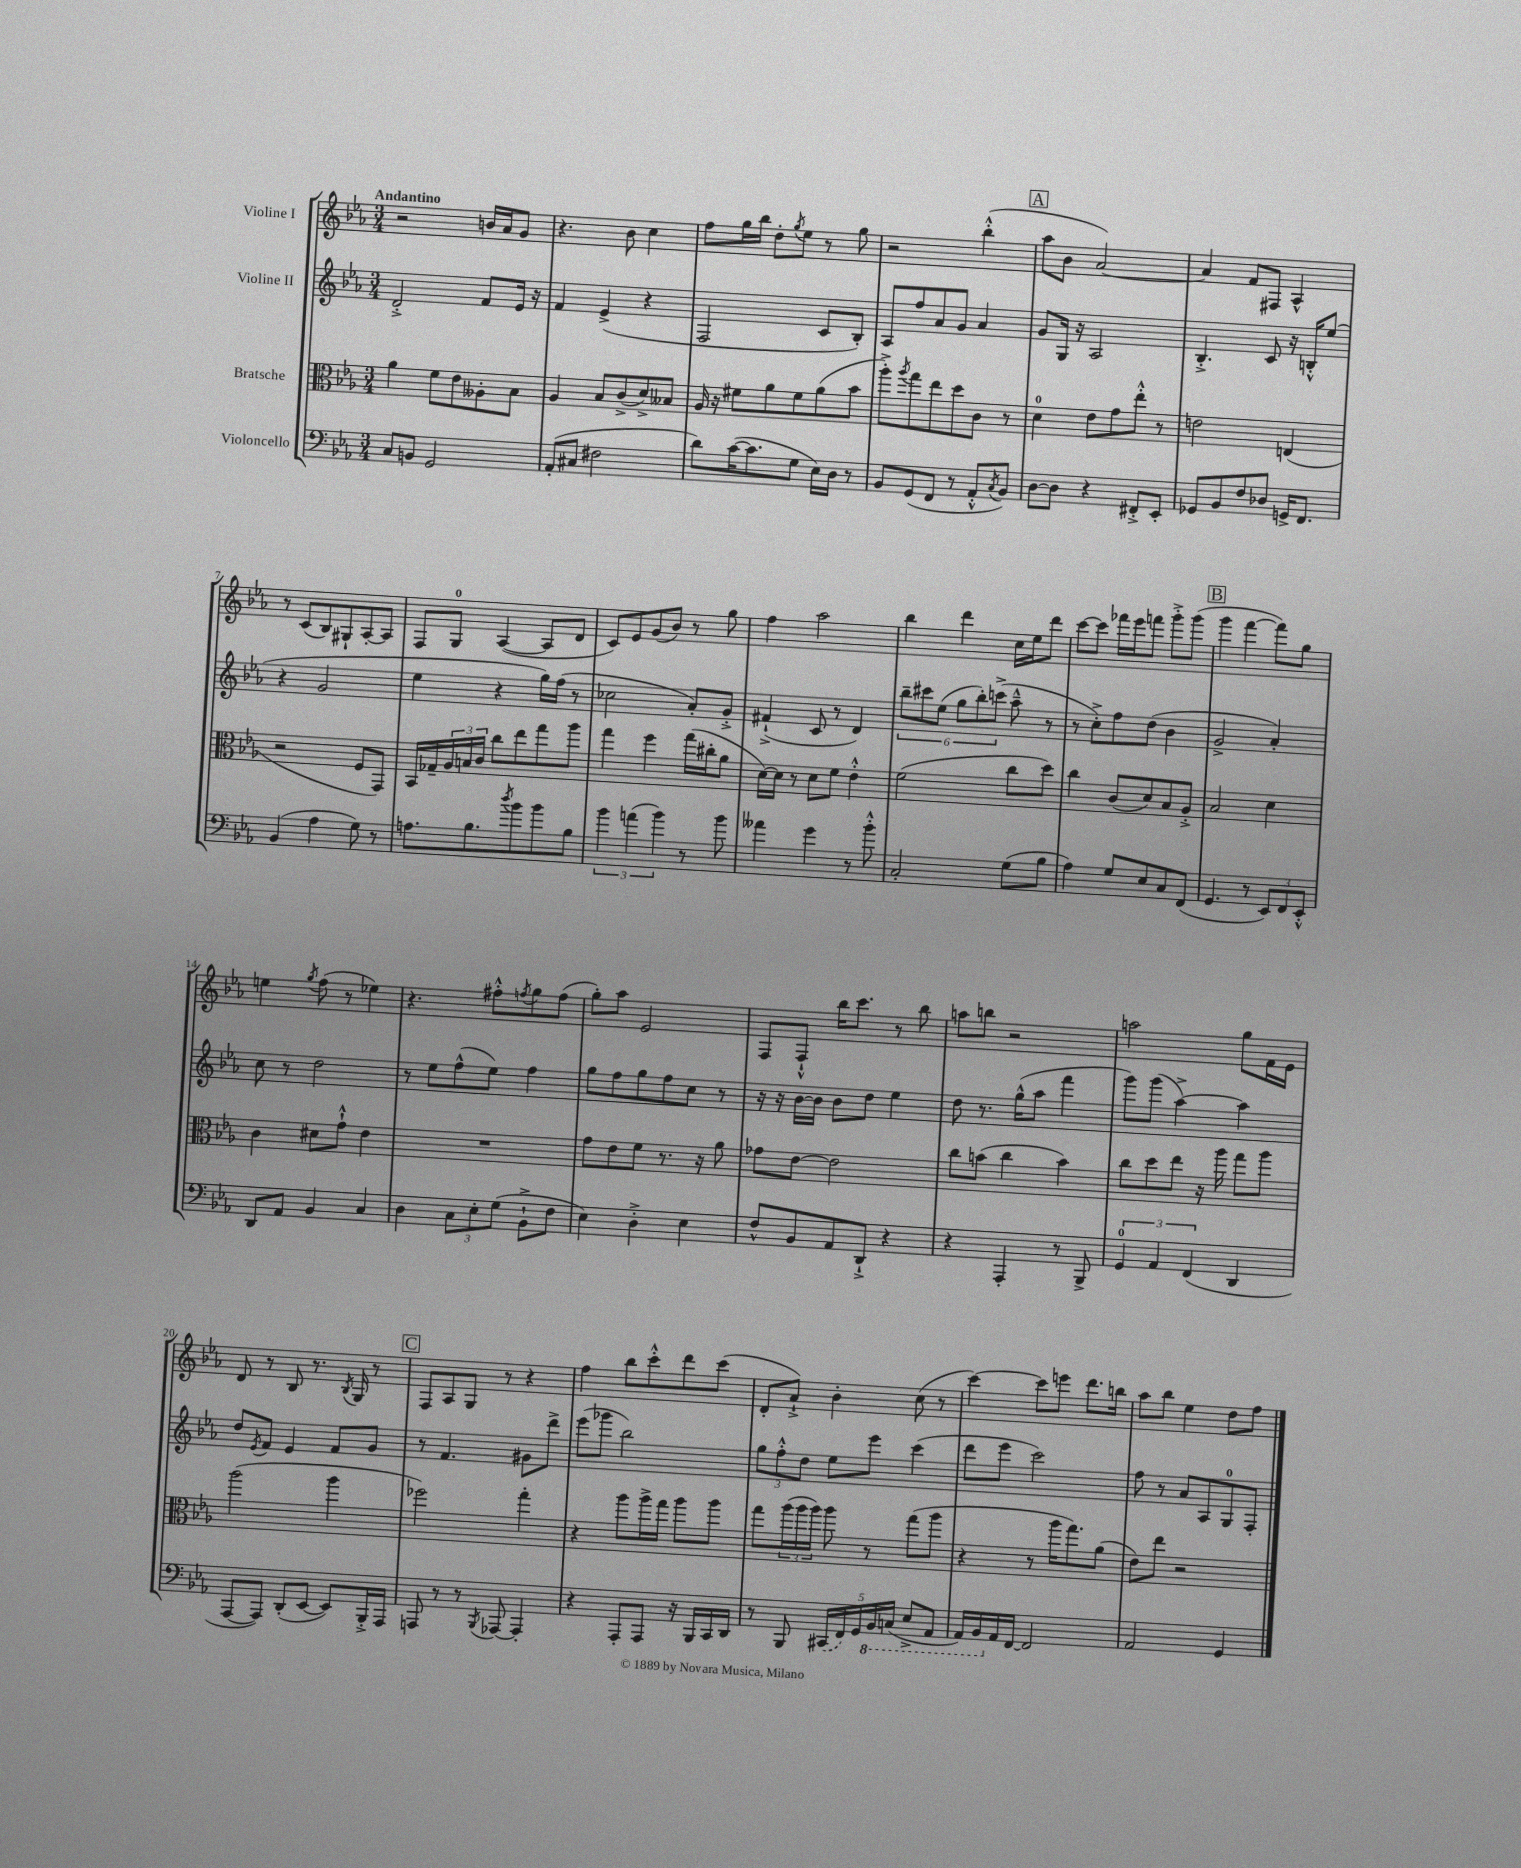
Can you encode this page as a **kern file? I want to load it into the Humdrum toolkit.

**kern	**kern	**kern	**kern
*staff4	*staff3	*staff2	*staff1
*clefF4	*clefC3	*clefG2	*clefG2
*k[b-e-a-]	*k[b-e-a-]	*k[b-e-a-]	*k[b-e-a-]
*M3/4	*M3/4	*M3/4	*M3/4
8C	4a-	2d'^	2r
8BB	.	.	.
2GG	8f	.	.
.	8e-	.	.
.	8A--'	8f	16b
.	.	.	16a-
.	8B-	16e-	8g
.	.	16r	.
=	=	=	=
(8AA-'	4A-	4f	4.r
8C#	.	.	.
2F#	8B-	(4e-^	.
.	(8c^	.	8b-
.	8d^)	4r	4cc
.	8B--	.	.
=	=	=	=
8d)	16A-	2F	8ff
.	16r	.	.
([16c	8f#	.	16gg
8.c]	.	.	16bb-
.	8a-	.	8dd'
.	.	.	8qgg
8G	8f#	.	8ee-
16E-)	(8a-	8c	8r
16D	.	.	.
8r	8b-	8B-')	8gg
=	=	=	=
8BB-	8aa-'^)	8A-	2r
.	8qaa-	.	.
(8GG	8gg	8ff	.
8FF	8ee-	8a-	.
8r	8dd	8g	.
8AA-'^^	8c	4a-	(4bb-'^^
8qC	.	.	.
8BB-)	8r	.	.
=	=	=	=
[8D	4d	8g	8aa-
8D]	.	16G	8b-
.	.	16r	.
4r	8e-	2A-	[2a-)
.	8g	.	.
8FF#'^	8ee-'^^	.	.
8EE-'	8r	.	.
=	=	=	=
8GG-	2e	4.B-'^	4a-]
8BB-	.	.	.
8F	.	.	8f
8D-	.	8c	8F#
16GG^	(4E	16r	4A-^^
8.FF	.	16B'^^	.
.	.	(8ee-	.
=	=	=	=
(4BB-	2r	4r	8r
.	.	.	(8c
4A-	.	2g	8B-)
.	.	.	8G#`
8G)	8F	.	[8A-'
8r	8GG)	.	8A-]
=	=	=	=
8.A	16BB-	4ee-	8F
.	16G-~	.	.
.	24A-	.	8G
.	24B	.	.
8.B-	.	.	.
.	24c	.	.
.	8cc	4r	([4A-
8qdd	.	.	.
8b-	8ee-	.	.
8b-	8gg	16gg)	8A-]
.	.	(16ff	.
8B-	8aa-	8r	8d
=	=	=	=
6b-	4gg	2cc-	8c)
.	.	.	8e-
(6a	.	.	.
.	4ff	.	(8g
6b-)	.	.	.
.	.	.	8b-)
8r	(16gg	8a-')	8r
.	16cc#'	.	.
8b-	8a-	8g'^	8gg
=	=	=	=
4a--	[16d)	(4f#`^	4ff
.	16d]	.	.
.	8r	.	.
4g	8d	8c	2aa-
.	8f	8r	.
8r	4e-'^^	4d)	.
8b-'^^	.	.	.
=	=	=	=
2C'	(2f	12bb-~	4bb-
.	.	12ccc#	.
.	.	(12ee-	.
.	.	12gg	4ddd
.	.	12bb-')	.
.	.	(12ccc^	.
(8G	8cc	8aa-~^^	16cc
.	.	.	16ee-
8B-	8dd)	8r	8ddd
=	=	=	=
4A-)	4cc	8r	[8ccc
.	.	8cc'^)	8ccc]
8G	(8c	8ff	16fff-
.	.	.	16eee-
8E-	8d)	(8dd	8fff
8C	8B-	4b-	8ggg'^
(8FF	8A-'^	.	(8ggg
=	=	=	=
4.GG	2B-	2g^	4ggg
.	.	.	[4fff
8r	.	.	.
12EE-)	4d	4a-')	8fff])
12FF	.	.	.
.	.	.	8gg
12EE-'^^	.	.	.
=	=	=	=
8DD	4c	8cc	4ee
8AA-	.	8r	.
.	.	.	8qgg
4BB-	8d#	2dd	(8ff
.	8g`^^	.	8r
4C	4e-	.	4ee-)
=	=	=	=
4D	2.r	8r	4.r
.	.	8ee-	.
12C	.	(8ff^^	.
12E-'	.	.	.
.	.	8ee-)	8ff#'^^
(12G	.	.	.
.	.	.	8qff
8BB-`^	.	4ff	8gg
8F	.	.	(8ff
=	=	=	=
4E-)	8g	8gg	8gg')
.	8e-	8ff	8aa-
4D'^	8f	8gg	2e-
.	8.r	8ff	.
4E-	.	8cc	.
.	16r	.	.
.	8a-	8r	.
=	=	=	=
8F^^	8g-	16r	8F
.	.	16r	.
8BB-	[8e-	[16b-	8F`^^
.	.	16b-]	.
8AA-	2e-]	8b-	16bb-
.	.	.	8.ccc
8DD`^	.	8dd	.
4r	.	4ee-	8r
.	.	.	8bb-
=	=	=	=
4r	8cc	8dd	8aa
.	(8b	8.r	8bb
4AAA-'	4cc	.	2r
.	.	(16gg^^	.
.	.	8aa-	.
8r	4b)	4fff	.
8BBB-^	.	.	.
=	=	=	=
6GG	8cc	8ggg)	2aa
.	8dd	(8ggg	.
6AA-	.	.	.
.	8ee-	[4aa-^)	.
(6FF	.	.	.
.	16r	.	.
.	16aa-	.	.
4DD	8gg	4aa-]	8gg
.	8aa-	.	16f
.	.	.	16e-
=	=	=	=
[8AAA-	(2aa-	8dd	8d
.	.	8qe-	.
8AAA-])	.	8f	8r
(8DD'	.	4e-	8B-
[8EE-	.	.	8.r
8EE-])	4aa-	8f	.
.	.	.	8qB-
.	.	.	16G
16BBB-'^	.	8g	8r
16AAA-	.	.	.
=	=	=	=
8AAA	2ff-)	8r	8F
8r	.	4.f	8A-
8r	.	.	8G
8qBBB-	.	.	.
[8AAA-	.	.	8r
4AAA-']	4gg'	8g#	4r
.	.	8ddd^	.
=	=	=	=
4r	4r	(8eee-	4ff
.	.	8ggg-	.
8AAA-'	8aa-	2bb-)	8bb-
8AAA-	16aa-^	.	8ccc'^^
.	16gg	.	.
16r	8aa-	.	8ddd
16BBB-	.	.	.
16CC	8aa-	.	(8ccc
16DD	.	.	.
=	=	=	=
8r	8gg	12gg	8d'
.	.	12ff'^^	.
8BBB-	(24aa-	.	8a-`^)
.	24aa-	12dd	.
.	24aa-)	.	.
(20CC#	8aa-	8ee-	4b-'
20FF)	.	.	.
20GG	.	.	.
.	8r	8eee-	.
20BBB-	.	.	.
(20CC	.	.	.
8EE-^	(8gg	(4ccc	(8cc
8AAA-	8aa-	.	8r
=	=	=	=
16AAA-)	4r	8ddd	[4ccc)
16BBB-	.	.	.
16AA-	.	8eee-	.
[16FF	.	.	.
2FF]	8r	2ccc)	8ccc]
.	16aa-	.	8eee
.	8.gg)	.	.
.	.	.	8.ddd
.	(8a-	.	.
.	.	.	16bb
=	=	=	=
2AA-	8e-)	8ff	8aa-
.	8ee-	8r	8bb-
.	2r	8a-	4ee-
.	.	8A-	.
4GG	.	8G	8dd
.	.	8F'	8ff
==	==	==	==
*-	*-	*-	*-
